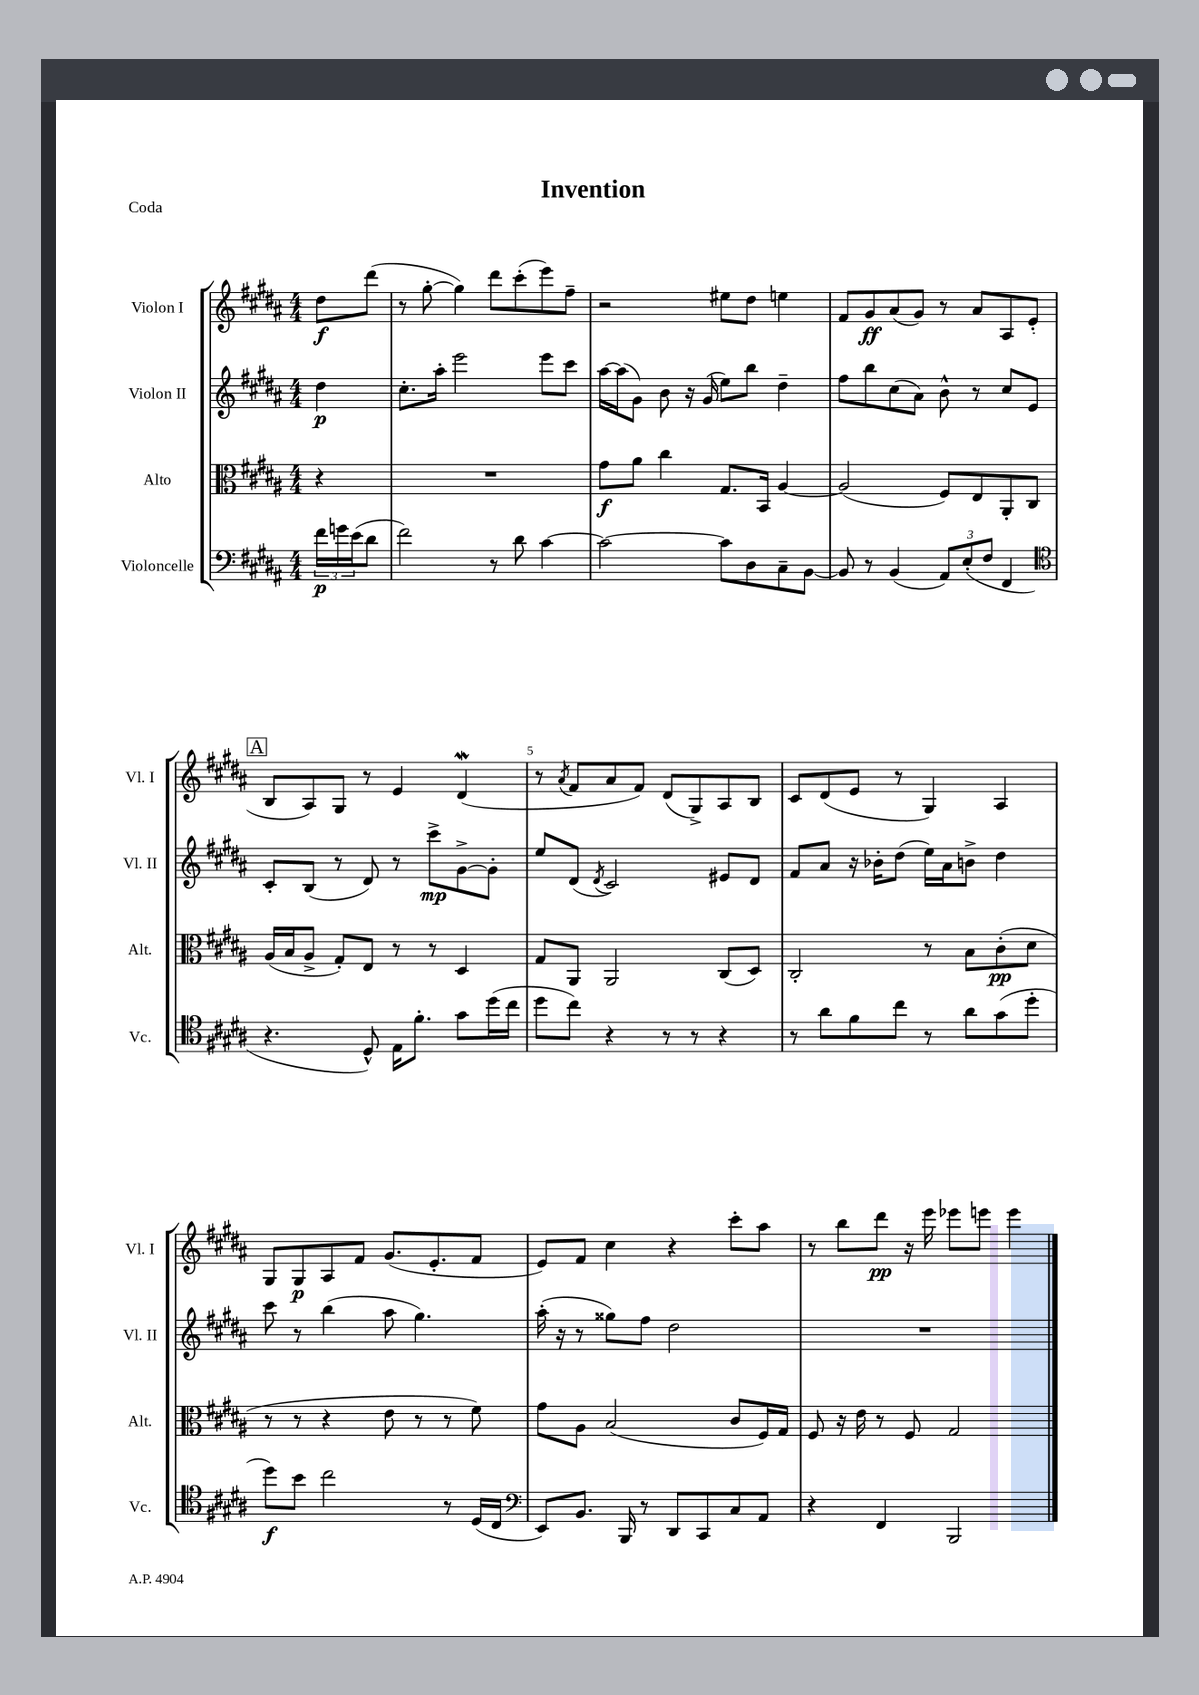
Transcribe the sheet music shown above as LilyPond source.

\header { title = "Invention" piece = "Coda" }
<<
\new StaffGroup <<
\new Staff = "s0" \with { instrumentName = "Violon I" shortInstrumentName = "Vl. I" } {
    \clef treble \key b \major \numericTimeSignature \time 4/4 \partial 4
    dis''8\f dis'''8( |
    r8 gis''8~-. gis''4) dis'''8 cis'''8-.( e'''8) fis''8-- |
    r2 eis''8 dis''8 e''4 |
    fis'8 gis'8\ff ais'8( gis'8) r8 ais'8 ais8 e'8-.( |
    \mark \markup { \box "A" } b8 ais8) gis8 r8 e'4 dis'4\mordent( |
    r8 \acciaccatura { ais'8 } fis'8 ais'8 fis'8) dis'8( gis8->) ais8 b8 |
    cis'8 dis'8( e'8 r8 gis4) ais4 |
    gis8 gis8\p ais8 fis'8 gis'8.( e'8.-. fis'8 |
    e'8) fis'8 cis''4 r4 cis'''8-. ais''8 |
    r8 b''8 dis'''8\pp r16 e'''16 ees'''8 e'''8 e'''4 \bar "|." |
}
\new Staff = "s1" \with { instrumentName = "Violon II" shortInstrumentName = "Vl. II" } {
    \clef treble \key b \major \numericTimeSignature \time 4/4 \partial 4
    dis''4\p |
    cis''8.-. ais''16-. e'''2 e'''8 cis'''8 |
    ais''16~ ais''16( gis'8) b'8 r16 gis'16( e''8) b''8 dis''4-- |
    fis''8 b''8 cis''8( ais'8) b'8-^ r8 cis''8 e'8 |
    \mark \markup { \box "A" } cis'8-. b8( r8 dis'8) r8 cis'''8->\mp gis'8~-> gis'8-. |
    e''8 dis'8( \acciaccatura { dis'8 } cis'2) eis'8 dis'8 |
    fis'8 ais'8 r16 bes'16-. dis''8( e''16) ais'16 b'8-> dis''4 |
    cis'''8 r8 b''4( ais''8 gis''4.) |
    ais''16-.( r16 r8 gisis''8) fis''8 dis''2 |
    R1 \bar "|." |
}
\new Staff = "s2" \with { instrumentName = "Alto" shortInstrumentName = "Alt." } {
    \clef alto \key b \major \numericTimeSignature \time 4/4 \partial 4
    r4 |
    R1 |
    gis'8\f ais'8 cis''4 gis8. b,16 ais4~ |
    ais2( fis8) e8 ais,8-. cis8 |
    \mark \markup { \box "A" } ais16( b16 ais8-> gis8-.) e8 r8 r8 dis4 |
    gis8 ais,8 ais,2 cis8( dis8) |
    cis2-. r8 b8 cis'8-.\pp( dis'8 |
    r8 r8 r4 e'8 r8 r8 fis'8) |
    gis'8 ais8 b2( cis'8 fis16) gis16 |
    fis8 r16 e'16 r8 fis8 gis2 \bar "|." |
}
\new Staff = "s3" \with { instrumentName = "Violoncelle" shortInstrumentName = "Vc." } {
    \clef bass \key b \major \numericTimeSignature \time 4/4 \partial 4
    \tuplet 3/2 { fis'16\p g'16 e'16( } dis'8 |
    fis'2) r8 dis'8 cis'4~ |
    cis'2~ cis'8 dis8 cis8-- b,8~ |
    b,8 r8 b,4( \tuplet 3/2 { ais,8) e8-.( fis8 } fis,4 |
    \mark \markup { \box "A" } \clef tenor r4. dis8-^) e16 fis'8.-. gis'8 dis''16( cis''16 |
    dis''8 cis''8) r4 r8 r8 r4 |
    r8 ais'8 fis'8 cis''8 r8 ais'8 gis'8( dis''8-. |
    dis''8\f) b'8 cis''2 r8 dis16( cis16 |
    \clef bass e,8) b,8. b,,16 r8 dis,8 cis,8 cis8 ais,8 |
    r4 fis,4 b,,2 \bar "|." |
}
>>
>>
\layout { \context { \Score \override BarNumber.break-visibility = ##(#f #t #t) barNumberVisibility = #(every-nth-bar-number-visible 5) } }
